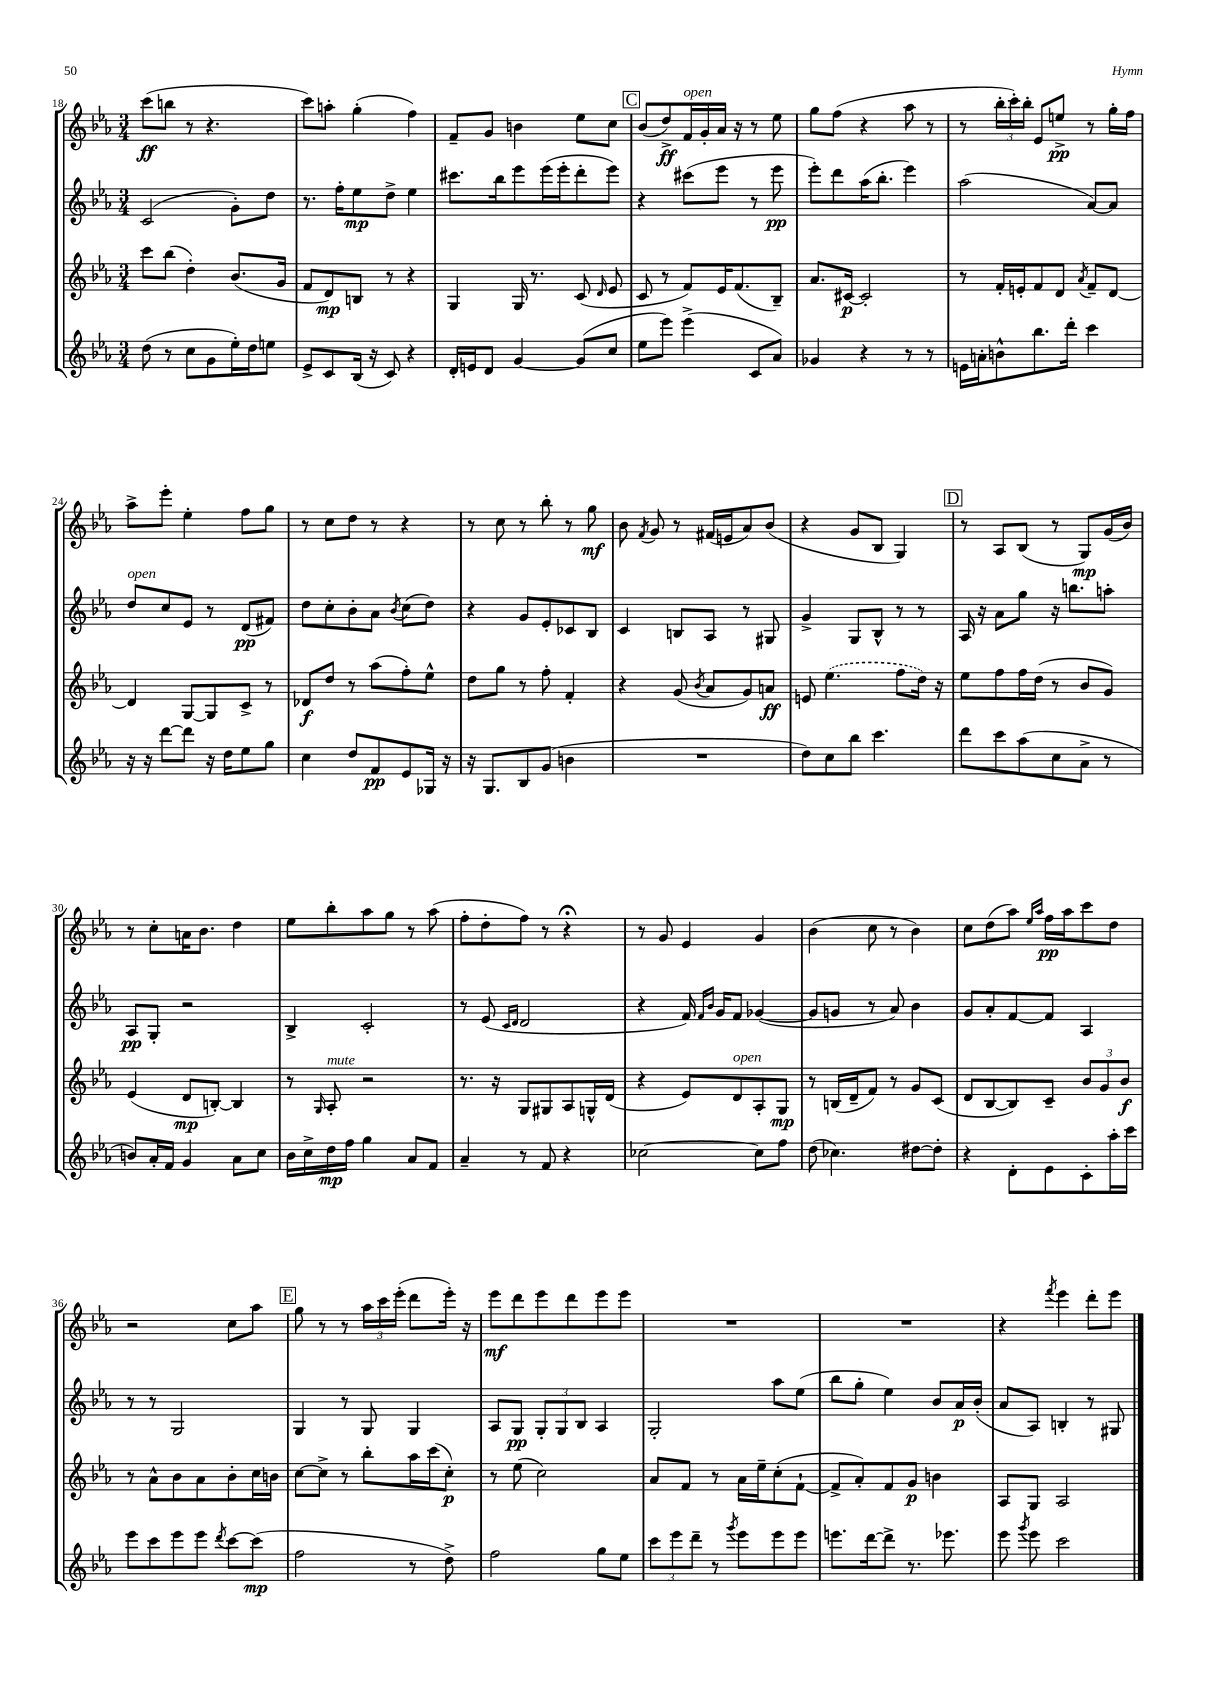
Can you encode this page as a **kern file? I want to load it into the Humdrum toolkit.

**kern	**dynam	**kern	**dynam	**kern	**dynam	**kern	**dynam
*part4	*part4	*part3	*part3	*part2	*part2	*part1	*part1
*staff4	*staff4	*staff3	*staff3	*staff2	*staff2	*staff1	*staff1
*clefG2	*	*clefG2	*	*clefG2	*	*clefG2	*
*k[b-e-a-]	*	*k[b-e-a-]	*	*k[b-e-a-]	*	*k[b-e-a-]	*
*M3/4	*	*M3/4	*	*M3/4	*	*M3/4	*
=18	=18	=18	=18	=18	=18	=18	=18
(8dd\	.	8ccc\L	.	(2c/	.	(8ccc\L	ff
8r	.	(8bb-\J	.	.	.	8bbn\J	.
8cc\L	.	4dd'\)	.	.	.	8r	.
8g\	.	.	.	.	.	4.r	.
16ee-'\L)	.	(8.b-/L	.	8g'\L)	.	.	.
16dd\J	.	.	.	.	.	.	.
8een\J	.	.	.	8dd\J	.	.	.
.	.	16g/Jk	.	.	.	.	.
=19	=19	=19	=19	=19	=19	=19	=19
8e-^/L	.	8f/L	.	8.r	.	8ccc\L)	.
8c/	.	8d/)	mp	.	.	8aan'\J	.
.	.	.	.	16ff'\KL	.	.	.
(16B-/Jk	.	8Bn/J	.	8ee-\	mp	(4gg'\	.
16r	.	.	.	.	.	.	.
8c/)	.	8r	.	8dd^\J	.	.	.
4r	.	4r	.	4ee-\	.	4ff\)	.
=20	=20	=20	=20	=20	=20	=20	=20
16d'/LL	.	4G/	.	8.ccc#X\L	.	8f~/L	.
16en/J	.	.	.	.	.	.	.
8d/J	.	.	.	.	.	8g/J	.
.	.	.	.	16bb-\k	.	.	.
[4g/	.	16G/	.	8eee-\	.	4bn\	.
.	.	8.r	.	.	.	.	.
.	.	.	.	(16eee-\L	.	.	.
.	.	.	.	16eee-'\J	.	.	.
(8g/L]	.	(8c/	.	8ddd'\	.	8ee-\L	.
.	.	16qqd/	.	.	.	.	.
8cc/J	.	8e-/	.	8eee-\J)	.	8cc\J	.
!!LO:REH:place=s1:t=C
=21	=21	=21	=21	=21	=21	=21	=21
8ee-\L	.	8c/	.	4r	.	(8b-/L	.
8eee-\J)	.	8r	.	.	.	8dd^/)	ff
!	!	!	!	!	!	!LO:TX:a:i:t=open	!
(4eee-^\	.	8f/L)	.	(8ccc#X\L	.	16f/L	.
.	.	.	.	.	.	16g'/	.
.	.	16e-/K	.	8eee-\J	.	16a-/JJ	.
.	.	(8.f/	.	.	.	16r	.
8c/L	.	.	.	8r	.	8r	.
8a-/J)	.	8B-~/J)	.	8eee-\	pp	8ee-\	.
=22	=22	=22	=22	=22	=22	=22	=22
4g-X/	.	8.a-/L	.	8eee-'\L)	.	8gg\L	.
.	.	.	.	8ddd\	.	(8ff\J	.
.	.	[16c#X/Jk	p	.	.	.	.
4r	.	2c#'/]	.	(16aa-\K	.	4r	.
.	.	.	.	8.bb-'\J	.	.	.
8r	.	.	.	4eee-\)	.	8aa-\	.
8r	.	.	.	.	.	8r	.
=23	=23	=23	=23	=23	=23	=23	=23
16en\LL	.	8r	.	(2aa-\	.	8r	.
16an'\J	.	.	.	.	.	.	.
8bn^^\	.	16f'/LL	.	.	.	24bb-'\LL	.
.	.	.	.	.	.	24ccc'\)	.
.	.	16en'/J	.	.	.	.	.
.	.	.	.	.	.	24bb-'\JJ	.
8.bb-\	.	8f/	.	.	.	8e-/L	.
.	.	8d/J	.	.	.	8een^/J	pp
16ddd'\Jk	.	.	.	.	.	.	.
.	.	8qa-/	.	.	.	.	.
4ccc\	.	8f~/L	.	[8a-/L)	.	8r	.
.	.	[8d/J	.	8a-/J]	.	16gg'\LL	.
.	.	.	.	.	.	16ff\JJ	.
!!LO:LB:g=z
=24	=24	=24	=24	=24	=24	=24	=24
!	!	!	!	!LO:TX:a:i:t=open	!	!	!
16r	.	4d/]	.	8dd/L	.	8aa-^\L	.
16r	.	.	.	.	.	.	.
[8ddd\L	.	.	.	8cc/	.	8eee-'\J	.
8ddd\J]	.	[8G/L	.	8e-/J	.	4ee-'\	.
16r	.	8G/]	.	8r	.	.	.
16dd\KL	.	.	.	.	.	.	.
8ee-\	.	8c^/J	.	(8d/L	pp	8ff\L	.
8gg\J	.	8r	.	8f#X/J)	.	8gg\J	.
=25	=25	=25	=25	=25	=25	=25	=25
4cc\	.	8d-X/L	f	8dd\L	.	8r	.
.	.	8dd/J	.	8cc'\	.	8cc\L	.
8dd/L	.	8r	.	8b-'\	.	8dd\J	.
8f/	pp	(8aa-\L	.	8a-\J	.	8r	.
.	.	.	.	8qb-/	.	.	.
8e-/	.	8ff'\)	.	(8cc\L	.	4r	.
16G-X/Jk	.	8ee-^^\J	.	8dd\J)	.	.	.
16r	.	.	.	.	.	.	.
=26	=26	=26	=26	=26	=26	=26	=26
16r	.	8dd\L	.	4r	.	8r	.
8.G/L	.	.	.	.	.	.	.
.	.	8gg\J	.	.	.	8cc\	.
8B-/	.	8r	.	8g/L	.	8r	.
(8g/J	.	8ff'\	.	8e-'/	.	8bb-'\	.
4bn\	.	4f'/	.	8c-X/	.	8r	.
.	.	.	.	8B-/J	.	8gg\	mf
=27	=27	=27	=27	=27	=27	=27	=27
2.r	.	4r	.	4c/	.	8b-\	.
.	.	.	.	.	.	8qf/	.
.	.	.	.	.	.	8g/	.
.	.	(8g/	.	8Bn/L	.	8r	.
.	.	8qb-/	.	.	.	.	.
.	.	8a-/L	.	8A-/J	.	(16f#X/LL	.
.	.	.	.	.	.	16en/J	.
.	.	8g/)	.	8r	.	8a-/)	.
.	.	8an/J	ff	8G#X/	.	(8b-/J	.
=28	=28	=28	=28	=28	=28	=28	=28
8dd\L)	.	8en/	.	4g^/	.	4r	.
8cc\	.	(4.ee-\	.	.	.	.	.
8bb-\J	.	.	.	8G/L	.	8g/L	.
4.ccc\	.	.	.	8B-^^/J	.	8B-/J	.
.	.	8ff\L	.	8r	.	4G/)	.
.	.	16dd\Jk)	.	8r	.	.	.
.	.	16r	.	.	.	.	.
!!LO:REH:place=s1:t=D
=29	=29	=29	=29	=29	=29	=29	=29
8ddd\L	.	8ee-\L	.	16A-/	.	8r	.
.	.	.	.	16r	.	.	.
8ccc\	.	8ff\	.	8a-\L	.	8A-/L	.
(8aa-\	.	16ff\L	.	8gg\J	.	(8B-/J	.
.	.	(16dd\JJ	.	.	.	.	.
8cc\	.	8r	.	16r	.	8r	.
.	.	.	.	8.bbn\L	.	.	.
8a-^\J	.	8b-/L	.	.	.	8G/L)	mp
8r	.	8g/J)	.	8aan'\J	.	(16g/L	.
.	.	.	.	.	.	16b-/JJ)	.
!!LO:LB:g=z
=30	=30	=30	=30	=30	=30	=30	=30
8bn/L)	.	(4e-/	.	8A-/L	pp	8r	.
16a-'/L	.	.	.	8G'/J	.	8cc'\L	.
16f/JJ	.	.	.	.	.	.	.
4g/	.	8d/L	mp	2r	.	16an\K	.
.	.	.	.	.	.	8.b-\J	.
.	.	[8Bn'/J)	.	.	.	.	.
8a-\L	.	4B/]	.	.	.	4dd\	.
8cc\J	.	.	.	.	.	.	.
=31	=31	=31	=31	=31	=31	=31	=31
16b-\LL	.	8r	.	4B-^/	.	8ee-\L	.
16cc^\	.	.	.	.	.	.	.
.	.	16qqG/	.	.	.	.	.
!	!	!LO:TX:a:i:t=mute	!	!	!	!	!
16dd\	mp	8A-'/	.	.	.	8bb-'\	.
16ff\JJ	.	.	.	.	.	.	.
4gg\	.	2r	.	2c'/	.	8aa-\	.
.	.	.	.	.	.	8gg\J	.
8a-/L	.	.	.	.	.	8r	.
8f/J	.	.	.	.	.	(8aa-\	.
=32	=32	=32	=32	=32	=32	=32	=32
4a-~/	.	8.r	.	8r	.	8ff'\L	.
.	.	.	.	(8e-/	.	8dd'\	.
.	.	16r	.	.	.	.	.
.	.	.	.	16qqc/LL	.	.	.
.	.	.	.	16qqd/JJ	.	.	.
8r	.	8G/L	.	2d/	.	8ff\J)	.
8f/	.	8G#X/	.	.	.	8r	.
4r	.	8A-/	.	.	.	4r;<	.
.	.	16Gn^^/L	.	.	.	.	.
.	.	(16d/JJ	.	.	.	.	.
=33	=33	=33	=33	=33	=33	=33	=33
[2cc-X\	.	4r	.	4r	.	8r	.
.	.	.	.	.	.	8g/	.
.	.	8e-/L)	.	16f/)	.	4e-/	.
.	.	.	.	16qqf/LL	.	.	.
.	.	.	.	16qqb-/JJ	.	.	.
.	.	.	.	16g/KL	.	.	.
!	!	!LO:TX:a:i:t=open	!	!	!	!	!
.	.	8d/	.	8f/J	.	.	.
8cc-\L]	.	8A-'/	.	([4g-X/	.	4g/	.
8ff\J	.	8G/J	mp	.	.	.	.
=34	=34	=34	=34	=34	=34	=34	=34
(8dd\	.	8r	.	8g-/L]	.	(4b-\	.
4.cc-X\)	.	(16Bn/LL	.	8gn/J	.	.	.
.	.	16d~/J	.	.	.	.	.
.	.	8f/J)	.	8r	.	8cc\	.
.	.	8r	.	8a-/)	.	8r	.
[8dd#X\L	.	8g/L	.	4b-\	.	4b-\)	.
8dd#'\J]	.	(8c/J	.	.	.	.	.
=35	=35	=35	=35	=35	=35	=35	=35
4r	.	8d/L	.	8g/L	.	8cc\L	.
.	.	[8B-/	.	8a-'/	.	(8dd\	.
8d'\L	.	8B-/])	.	[8f/	.	8aa-\J)	.
.	.	.	.	.	.	16qqee-/LL	.
.	.	.	.	.	.	16qqaa-/JJ	.
8e-\	.	8c~/J	.	8f/J]	.	16ff\LL	pp
.	.	.	.	.	.	16aa-\J	.
8c'\	.	12b-/L	.	4A-/	.	8ccc\	.
.	.	12g/	.	.	.	.	.
16aa-'\L	.	.	.	.	.	8dd\J	.
.	.	12b-/J	f	.	.	.	.
16ccc\JJ	.	.	.	.	.	.	.
!!LO:LB:g=z
=36	=36	=36	=36	=36	=36	=36	=36
8eee-\L	.	8r	.	8r	.	2r	.
8ccc\	.	8a-^^\L	.	8r	.	.	.
8eee-\	.	8b-\	.	2G/	.	.	.
8eee-\J	.	8a-\	.	.	.	.	.
8qddd/	.	.	.	.	.	.	.
[8ccc\L	.	8b-'\	.	.	.	8cc\L	.
(8ccc\J]	mp	16cc\L	.	.	.	8aa-\J	.
.	.	16bn\JJ	.	.	.	.	.
!!LO:REH:place=s1:t=E
=37	=37	=37	=37	=37	=37	=37	=37
2ff\	.	[8cc\L	.	4G/	.	8gg\	.
.	.	8cc^\J]	.	.	.	8r	.
.	.	8r	.	8r	.	8r	.
.	.	8bb-'\L	.	8G/	.	24aa-\LL	.
.	.	.	.	.	.	24ccc\	.
.	.	.	.	.	.	(24eee-'\JJ	.
8r	.	16aa-\L	.	4G/	.	8ddd\L	.
.	.	(16ccc\J	.	.	.	.	.
8dd^\)	.	8cc'\J)	p	.	.	16eee-'\Jk)	.
.	.	.	.	.	.	16r	.
=38	=38	=38	=38	=38	=38	=38	=38
2ff\	.	8r	.	8A-/L	.	8eee-\L	mf
.	.	(8ee-\	.	8G/J	pp	8ddd\	.
.	.	2cc\)	.	12G'/L	.	8eee-\	.
.	.	.	.	12G/	.	.	.
.	.	.	.	.	.	8ddd\	.
.	.	.	.	12B-/J	.	.	.
8gg\L	.	.	.	4A-/	.	8eee-\	.
8ee-\J	.	.	.	.	.	8eee-\J	.
=39	=39	=39	=39	=39	=39	=39	=39
12ccc\L	.	8a-/L	.	2G'/	.	2.r	.
12eee-\	.	.	.	.	.	.	.
.	.	8f/J	.	.	.	.	.
12ddd~\J	.	.	.	.	.	.	.
8r	.	8r	.	.	.	.	.
8qggg/	.	.	.	.	.	.	.
8eee-\L	.	16a-\LL	.	.	.	.	.
.	.	16ee-~\J	.	.	.	.	.
8eee-\	.	(8cc'\	.	8aa-\L	.	.	.
8eee-\J	.	[8f`\J	.	(8ee-\J	.	.	.
=40	=40	=40	=40	=40	=40	=40	=40
8.eeen\L	.	8f^/L]	.	8bb-\L	.	2.r	.
.	.	8a-'/)	.	8gg'\J	.	.	.
[16ddd\k	.	.	.	.	.	.	.
8ddd^\J]	.	8f/	.	4ee-\)	.	.	.
8.r	.	8g/J	p	.	.	.	.
.	.	4bn\	.	8b-/L	.	.	.
8.eee-X\	.	.	.	.	.	.	.
.	.	.	.	16a-/L	p	.	.
.	.	.	.	(16b-'/JJ	.	.	.
=41	=41	=41	=41	=41	=41	=41	=41
8eee-\	.	8A-/L	.	8a-/L	.	4r	.
8qggg/	.	.	.	.	.	.	.
8eee-\	.	8G/J	.	8A-/J)	.	.	.
.	.	.	.	.	.	8qfff/	.
2ccc\	.	2A-/	.	4Bn'/	.	4eee-\	.
.	.	.	.	8r	.	8ddd'\L	.
.	.	.	.	8G#X/	.	8eee-\J	.
==	==	==	==	==	==	==	==
*-	*-	*-	*-	*-	*-	*-	*-
